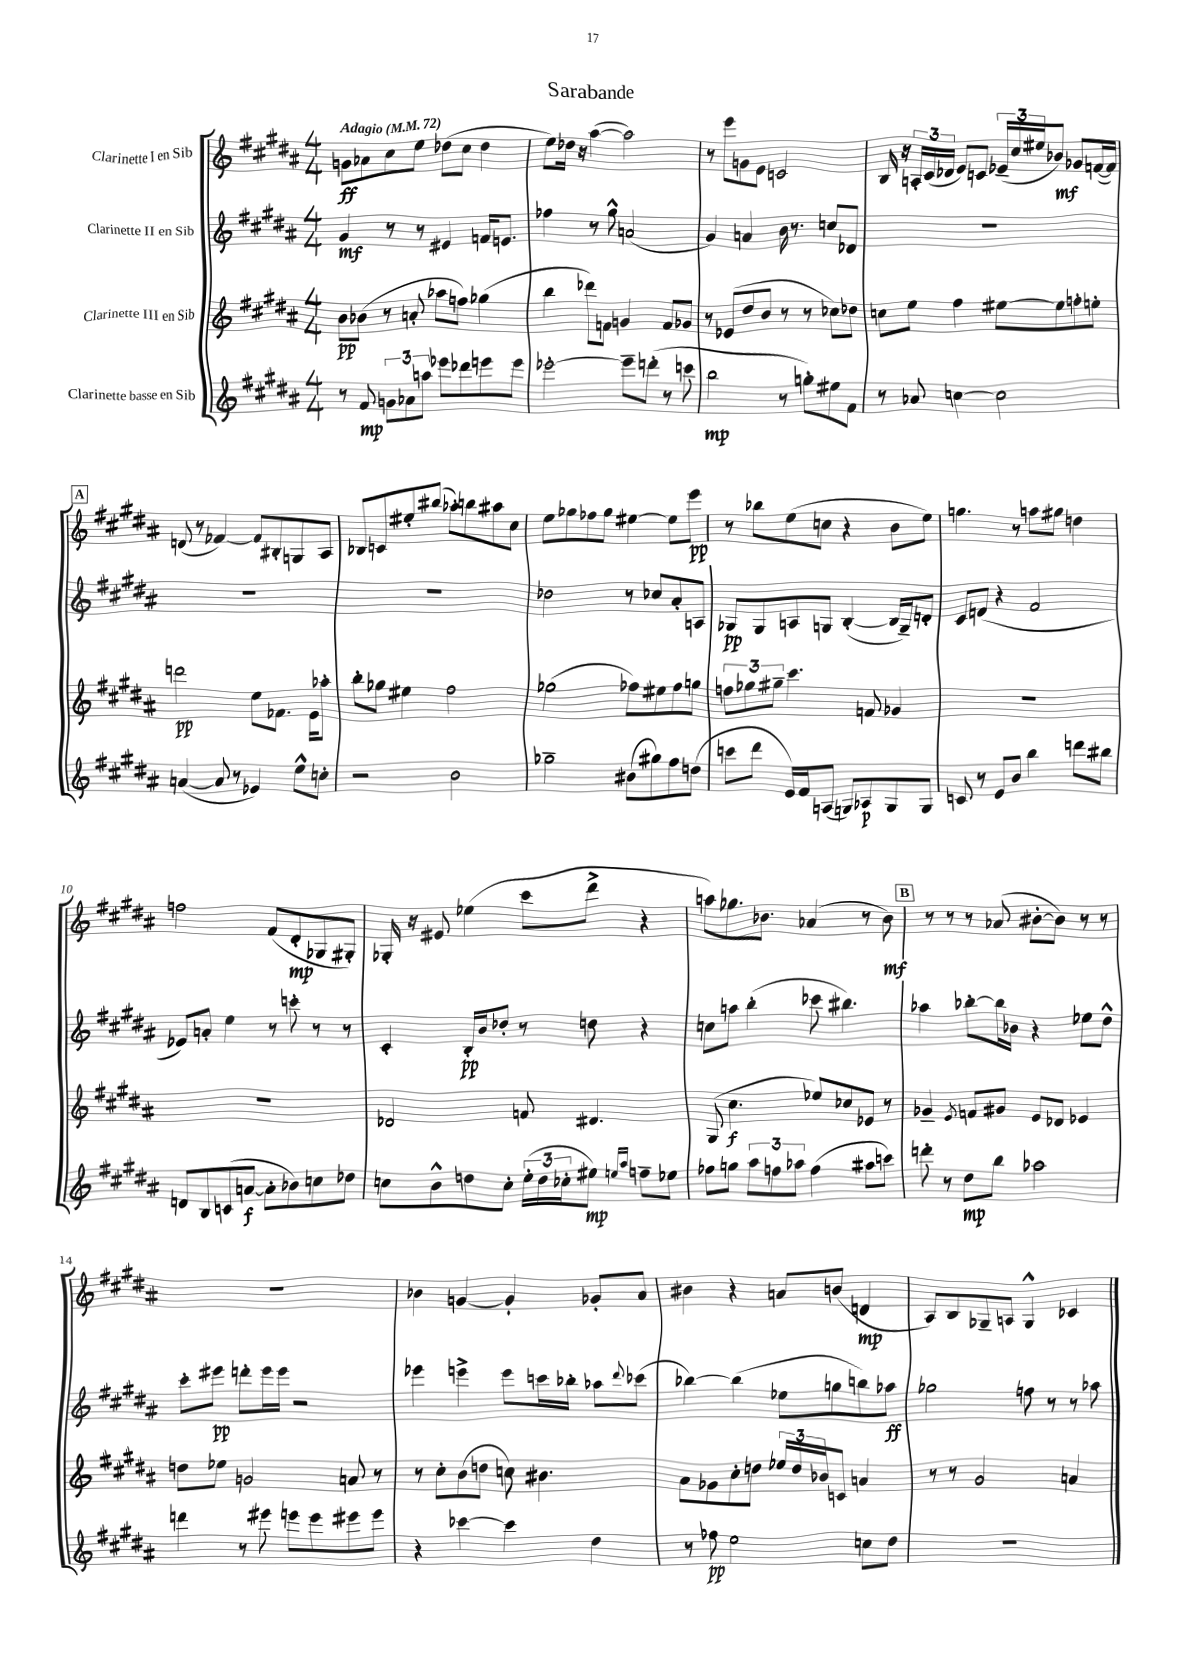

**kern	**dynam	**kern	**dynam	**kern	**dynam	**kern	**dynam
*part4	*part4	*part3	*part3	*part2	*part2	*part1	*part1
*staff4	*staff4	*staff3	*staff3	*staff2	*staff2	*staff1	*staff1
*I"Clarinette basse en Sib	*	*I"Clarinette III en Sib	*	*I"Clarinette II en Sib	*	*I"Clarinette I en Sib	*
*clefG2	*	*clefG2	*	*clefG2	*	*clefG2	*
*k[f#c#g#d#a#]	*	*k[f#c#g#d#a#]	*	*k[f#c#g#d#a#]	*	*k[f#c#g#d#a#]	*
*M4/4	*	*M4/4	*	*M4/4	*	*M4/4	*
*MM72	*	*MM72	*	*MM72	*	*MM72	*
=1	=1	=1	=1	=1	=1	=1	=1
!	!	!	!	!	!	!LO:TX:a:B:t=Adagio	!
8r	.	8b\L	pp	4g#/	mf	8gn\L	ff
8f#/	mp	(8b-X\J	.	.	.	8a-X\	.
12gn\L	.	8r	.	8r	.	8cc#\	.
12a-X\	.	.	.	.	.	.	.
.	.	8an'/	.	8r	.	8ee\J	.
12aan\J	.	.	.	.	.	.	.
8eee-X\L	.	8aa-X\L	.	4e#X/	.	(8dd-X\L	.
8ddd-X\	.	8ffn\J)	.	.	.	8cc#\J	.
8eeen\	.	(4gg-X\	.	16fn/KL	.	4dd-\	.
.	.	.	.	8.en/J	.	.	.
8eee\J	.	.	.	.	.	.	.
=2	=2	=2	=2	=2	=2	=2	=2
[2eee-X'\	.	4bb\	.	4ff-X\	.	8ee\L)	.
.	.	.	.	.	.	16dd-X\Jk	.
.	.	.	.	.	.	16r	.
.	.	8ddd-X\L)	.	8r	.	([4aa#\	.
.	.	8fn\J	.	8gg#^^\	.	.	.
8eee-~\L]	.	4gn/	.	(2an/	.	2aa#\])	.
(8dddn'\J	.	.	.	.	.	.	.
8r	.	8f/L	.	.	.	.	.
8cccn\	.	8g-X/J	.	.	.	.	.
=3	=3	=3	=3	=3	=3	=3	=3
2bb\	mp	8r	.	4g#/)	.	8r	.
.	.	(8e-X/L	.	.	.	8eee\L	.
.	.	8dd#/	.	4an/	.	8gn\	.
.	.	8b/J	.	.	.	8e\J	.
8r	.	8r	.	16b\	.	2cn/	.
.	.	.	.	8.r	.	.	.
8ggn'\L)	.	8r	.	.	.	.	.
8ee#X\	.	8cc-X\L)	.	8ccn/L	.	.	.
8f#\J	.	8dd-X\J	.	8d-X/J	.	.	.
=4	=4	=4	=4	=4	=4	=4	=4
8r	.	8ccn\L	.	1r	.	16B/	.
.	.	.	.	.	.	16r	.
8a-X/	.	8ee\J	.	.	.	24An'/LL	.
.	.	.	.	.	.	(24c#/	.
.	.	.	.	.	.	24d-X/JJ	.
[4ccn\	.	4ff#\	.	.	.	8e/L)	.
.	.	.	.	.	.	8cn/J	.
2cc\]	.	[8ee#X\L	.	.	.	(24e-X~/LL	.
.	.	.	.	.	.	24cc#/	.
.	.	.	.	.	.	24ee#X/J	.
.	.	8ee#\]	.	.	.	8b-X/J)	mf
.	.	8ffn'\	.	.	.	8g-X/L	.
.	.	8een'\J	.	.	.	([16fn/L	.
.	.	.	.	.	.	16f/JJ])	.
!!LO:LB:g=z
!!LO:REH:place=s1:t=A
=5	=5	=5	=5	=5	=5	=5	=5
([4an/	.	2dddn\	pp	1r	.	(8dn/	.
.	.	.	.	.	.	8r	.
8a/]	.	.	.	.	.	[4f-X/)	.
8r	.	.	.	.	.	.	.
4e-X/)	.	8ee\L	.	.	.	8f-/L]	.
.	.	8.f-X\J	.	.	.	8B#X'/	.
8ee^^\L	.	.	.	.	.	8Gn/	.
.	.	16e\KL	.	.	.	.	.
8ccn'\J	.	8aa-X'\J	.	.	.	8A#/J	.
=6	=6	=6	=6	=6	=6	=6	=6
2r	.	8bb'\L	.	1r	.	8B-X/L	.
.	.	8gg-X\J	.	.	.	8cn/	.
.	.	4ee#X\	.	.	.	8ee#X'/	.
.	.	.	.	.	.	(8bb#X/J	.
2b\	.	2ff#\	.	.	.	8aa-X'\L)	.
.	.	.	.	.	.	8bbn\	.
.	.	.	.	.	.	8aa#X\	.
.	.	.	.	.	.	8cc#\J	.
=7	=7	=7	=7	=7	=7	=7	=7
2gg-X~\	.	(2gg-X\	.	2dd-X\	.	8ee\L	.
.	.	.	.	.	.	8gg-X\	.
.	.	.	.	.	.	8ff-X\	.
.	.	.	.	.	.	8gg-\J	.
(8b#X\L	.	8ff-X\L)	.	8r	.	[4ee#X\	.
8gg#X\)	.	8ee#X\	.	8cc-X/L	.	.	.
8ff#\	.	8ff-\	.	8a#'/	.	8ee#\L]	.
(8ddn\J	.	8ggn\J	.	8An/J	.	8eee\J	pp
=8	=8	=8	=8	=8	=8	=8	=8
8cccn\L	.	12ffn\L	.	8G-X/L	pp	8r	.
.	.	12gg-X\	.	.	.	.	.
8ddd#\J	.	.	.	8G-/	.	8bb-X\L	.
.	.	12gg#X~\J	.	.	.	.	.
16e/LL)	.	4.ccc#\	.	8An/	.	(8ee\	.
16f#/J	.	.	.	.	.	.	.
(8An/J	.	.	.	8Gn/J	.	8ccn\J	.
8Gn/L)	.	.	.	([4B'/	.	4r	.
8A-X/	p	8fn/	.	.	.	.	.
8G/	.	4g-X/	.	16B/LL]	.	8b\L	.
.	.	.	.	16G~/J)	.	.	.
8G/J	.	.	.	8dn'/J	.	8ee\J)	.
=9	=9	=9	=9	=9	=9	=9	=9
8cn/	.	1r	.	8c#/L	.	4.ggn\	.
8r	.	.	.	(8dn/J	.	.	.
8e/L	.	.	.	4r	.	.	.
8b/J	.	.	.	.	.	8r	.
4bb\	.	.	.	2f#/	.	8aan\L	.
.	.	.	.	.	.	8gg#X\J	.
8dddn\L	.	.	.	.	.	4ddn\	.
8bb#X\J	.	.	.	.	.	.	.
!!LO:LB:g=z
=10	=10	=10	=10	=10	=10	=10	=10
8dn/L	.	1r	.	8e-X/L)	.	2ffn\	.
8B/	.	.	.	8an'/J	.	.	.
(8cn/	.	.	.	4ee\	.	.	.
[8an/J	f	.	.	.	.	.	.
8a'\L]	.	.	.	8r	.	(8f#/L	.
8b-X\)	.	.	.	8cccn'\	.	8d#'/	mp
8ccn\	.	.	.	8r	.	8G-X/	.
8dd-X\J	.	.	.	8r	.	8G#X'/J)	.
=11	=11	=11	=11	=11	=11	=11	=11
8ccn\L	.	2d-X/	.	4c#'/	.	16G-X'/	.
.	.	.	.	.	.	16r	.
8b^^\	.	.	.	.	.	8e#X/	.
8ddn\	.	.	.	16B'/LL	pp	(4ee-X\	.
.	.	.	.	16b/J	.	.	.
8cc'\J	.	.	.	8dd-X'/J	.	.	.
(24ee'\LL	.	8fn/	.	8r	.	8ccc#\L	.
24dd\	.	.	.	.	.	.	.
24cc-X'\J	.	.	.	.	.	.	.
8ee#X\J)	mp	4.d#X/	.	8ddn\	.	8ddd#^\J	.
16qqeen/LL	.	.	.	.	.	.	.
16qqaa#/JJ	.	.	.	.	.	.	.
8ffn~\L	.	.	.	4r	.	4r	.
8ee-X\J	.	.	.	.	.	.	.
=12	=12	=12	=12	=12	=12	=12	=12
8ff-X\L	.	(8G#/	.	8ccn\L	.	8aan\L)	.
8ggn\J	.	4.cc#\	f	8aan\J	.	8.gg-X\	.
12aa#\L	.	.	.	(4bb'\	.	.	.
.	.	.	.	.	.	8.b-X\J	.
12ffn\	.	.	.	.	.	.	.
12aa-X\J	.	.	.	.	.	.	.
(4ff\	.	8ee-X/L)	.	8ccc-X\	.	(4a-X/	.
.	.	8cc-X/	.	4.bb#X\)	.	.	.
8aa#X\L	.	8e-X/J	.	.	.	8r	.
8cccn\J)	.	8r	.	.	.	8b-\)	mf
!!LO:REH:place=s1:t=B
=13	=13	=13	=13	=13	=13	=13	=13
8dddn'\	.	4g-X~/	.	4aa-X\	.	8r	.
8r	.	.	.	.	.	8r	.
.	.	8qe/	.	.	.	.	.
8dd#\L	mp	8fn/L	.	[8bb-X'\L	.	8r	.
8bb\J	.	8g#X/J	.	16bb-\L]	.	(8a-X/	.
.	.	.	.	16b-X\JJ	.	.	.
2aa-X\	.	8e/L	.	4r	.	[8b#X'\L	.
.	.	8d-X/J	.	.	.	8b#\J])	.
.	.	4e-X/	.	8ee-X\L	.	8r	.
.	.	.	.	8dd#^^\J	.	8r	.
!!LO:LB:g=z
=14	=14	=14	=14	=14	=14	=14	=14
4dddn\	.	8ddn\L	.	8ccc#'\L	.	1r	.
.	.	8ee-X\J	.	8eee#X\J	pp	.	.
8r	.	2gn/	.	8dddn'\L	.	.	.
8eee#X\	.	.	.	16eee#\L	.	.	.
.	.	.	.	16eee#\JJ	.	.	.
8eeen\L	.	.	.	2r	.	.	.
8eee\	.	.	.	.	.	.	.
8eee#X\	.	8an/	.	.	.	.	.
8eee#\J	.	8r	.	.	.	.	.
=15	=15	=15	=15	=15	=15	=15	=15
4r	.	8r	.	4eee-X\	.	4b-X\	.
.	.	8cc#'\L	.	.	.	.	.
[4ccc-X\	.	(8b\	.	4eeen^\	.	[4gn/	.
.	.	8ddn\J	.	.	.	.	.
4ccc-\]	.	8ccn\)	.	8eee\L	.	4g'/]	.
.	.	4.b#X\	.	16cccn\L	.	.	.
.	.	.	.	16bb-X'\JJ	.	.	.
4dd#\	.	.	.	8aa-X\L	.	8g-X'/L	.
.	.	.	.	8qqddd#/	.	.	.
.	.	.	.	(8ccc-X\J	.	8a#/J	.
=16	=16	=16	=16	=16	=16	=16	=16
8r	.	8a#\L	.	[4bb-X\)	.	4b#X\	.
8ff-X\	pp	8g-X\	.	.	.	.	.
2ee\	.	8cc#'\	.	(4bb-\]	.	4r	.
.	.	8ddn\J	.	.	.	.	.
.	.	24ee-X/LL	.	8ee-X\L	.	8an/L	.
.	.	24dd/	.	.	.	.	.
.	.	24b-X/J	.	.	.	.	.
.	.	8cn/J	.	8ggn\	.	(8bn/J	.
8ccn\L	.	4an/	.	8bbn\)	.	4dn/	mp
8dd#\J	.	.	.	8aa-X\J	ff	.	.
=17	=17	=17	=17	=17	=17	=17	=17
1r	.	8r	.	2gg-X\	.	8A#/L)	.
.	.	8r	.	.	.	8B/	.
.	.	2g#/	.	.	.	8G-X~/	.
.	.	.	.	.	.	8An/J	.
.	.	.	.	8ffn\	.	4G-^^/	.
.	.	.	.	8r	.	.	.
.	.	4an/	.	8r	.	4c-X/	.
.	.	.	.	8aa-X\	.	.	.
==	==	==	==	==	==	==	==
*-	*-	*-	*-	*-	*-	*-	*-
